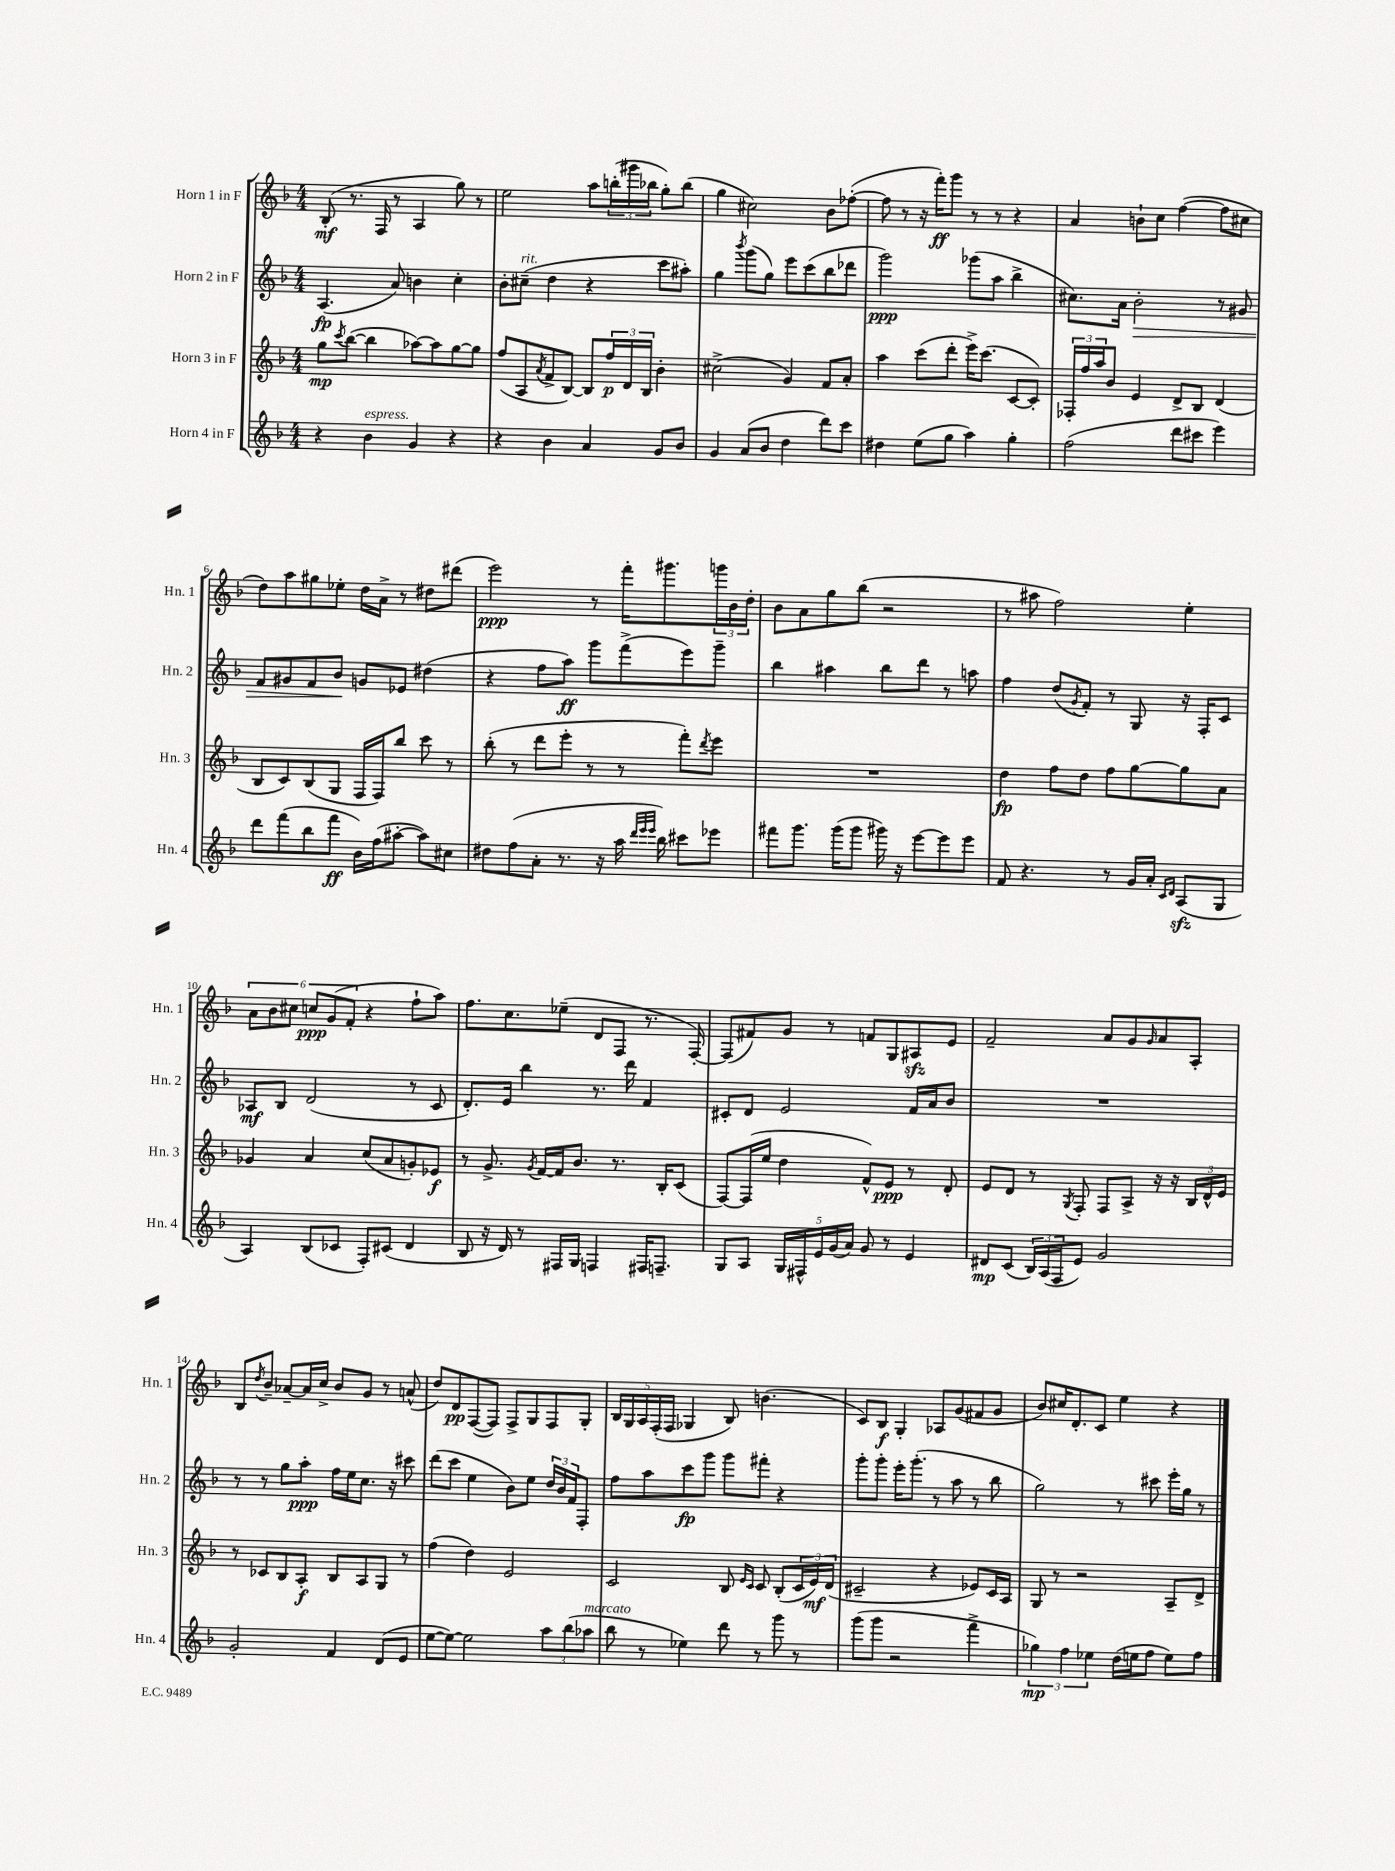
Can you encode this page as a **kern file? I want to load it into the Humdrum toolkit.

**kern	**dynam	**kern	**dynam	**kern	**dynam	**kern	**dynam
*part4	*part4	*part3	*part3	*part2	*part2	*part1	*part1
*staff4	*staff4	*staff3	*staff3	*staff2	*staff2	*staff1	*staff1
*I"Horn 4 in F	*	*I"Horn 3 in F	*	*I"Horn 2 in F	*	*I"Horn 1 in F	*
*I'Hn. 4	*	*I'Hn. 3	*	*I'Hn. 2	*	*I'Hn. 1	*
*clefG2	*	*clefG2	*	*clefG2	*	*clefG2	*
*k[b-]	*	*k[b-]	*	*k[b-]	*	*k[b-]	*
*M4/4	*	*M4/4	*	*M4/4	*	*M4/4	*
=1	=1	=1	=1	=1	=1	=1	=1
4r	.	8gg\L	mp	(4.A/	fp	(8B-'/	mf
.	.	8qccc/	.	.	.	.	.
.	.	([8bb-\J	.	.	.	8.r	.
!LO:TX:a:i:t=espress.	!	!	!	!	!	!	!
4b-\	.	4bb-\]	.	.	.	.	.
.	.	.	.	.	.	16F/	.
.	.	.	.	8a/)	.	8r	.
4g/	.	[8aa-X\L)	.	4bn\	.	4A/	.
.	.	8aa-\]	.	.	.	.	.
4r	.	[8gg\	.	4cc'\	.	8gg\)	.
.	.	8gg\J]	.	.	.	8r	.
=2	=2	=2	=2	=2	=2	=2	=2
4r	.	(8ff/L	.	8b-'\L	.	2ee\	.
!	!	!	!	!LO:TX:a:i:t=rit.	!	!	!
.	.	8A/	.	(8cc#X~\J	.	.	.
.	.	8qa/	.	.	.	.	.
4b-\	.	8f^/	.	4dd\	.	.	.
.	.	[8B-/J)	.	.	.	.	.
4a/	.	8B-/L]	.	4r	.	8aa\L	.
.	.	24ff/L	p	.	.	(24bbn'\L	.
.	.	24d/	.	.	.	24ggg#X\	.
.	.	24B-/JJ	.	.	.	24bb-X\JJ	.
8g/L	.	4b-'\	.	8ccc\L	.	8gg'\L)	.
8b-/J	.	.	.	8aa#X'\J)	.	(8bb-\J	.
=3	=3	=3	=3	=3	=3	=3	=3
4g/	.	(2cc#X^\	.	4gg\	.	4gg\	.
.	.	.	.	8qbbb-/	.	.	.
(8a/L	.	.	.	(8ggg\L	.	2cc#X\)	.
8b-/J	.	.	.	8gg\J)	.	.	.
4dd\	.	4g/)	.	8eee\L	.	.	.
.	.	.	.	(8ccc\	.	.	.
8ddd\L)	.	8f/L	.	8bb-\	.	8b-\L	.
8ccc\J	.	8a'/J	.	8ddd-X\J	.	([8ff-X'\J	.
=4	=4	=4	=4	=4	=4	=4	=4
4dd#X\	.	4aa\	.	2ggg\)	ppp	8ff-\]	.
.	.	.	.	.	.	8r	.
(8ee\L	.	(8ccc\L	.	.	.	16r	.
.	.	.	.	.	.	16fff'\KL)	ff
8gg\J	.	8ddd'\J	.	.	.	8ggg\J	.
4aa\)	.	16eee^\KL)	.	(8ggg-X\L	.	8r	.
.	.	(8.ccc\J	.	.	.	.	.
.	.	.	.	8aa\J	.	8r	.
4gg'\	.	[8c/L	.	4bb-^\	.	4r	.
.	.	8c'/J])	.	.	.	.	.
=5	=5	=5	=5	=5	=5	=5	=5
(2ff\	.	24F-X'/LL	.	8.cc#X\L)	.	4a/	.
.	.	24ff/	.	.	.	.	.
.	.	24aa/J	.	.	.	.	.
.	.	8b-/J	.	.	.	.	.
.	.	.	.	16a\Jk	.	.	.
!	!	!	!	!	!LO:HP:b	!	!
.	.	4e/	.	2b-'\	>	8bn`\L	.
.	.	.	.	.	.	8cc\J	.
8ddd\L	.	8d^/L	.	.	.	([4ff\	.
8ccc#X\J	.	8B-/J	.	.	.	.	.
4eee\)	.	(4d/	.	8r	.	8ff\L]	.
.	.	.	.	8g#X/	.	8cc#X\J	.
!!LO:LB:g=z
=6	=6	=6	=6	=6	=6	=6	=6
8ddd\L	.	8B-/L	.	8f/L	.	8dd\L)	.
(8fff\	.	8c/)	.	8g#X/	.	8aa\	.
8bb-\	.	(8B-/	.	8f/	.	8gg#X\	.
8fff\J	ff	8G/J	.	8b-/J	.	8ee-X'\J	.
16b-\LL)	.	16F/LL	.	8gn/L	]	16dd\LL	.
(16ff\J	.	16F/J)	.	.	.	16a^\JJ	.
[8aa#X'\J	.	8bb-/J	.	8e-X/J	.	8r	.
8aa#\L])	.	8ccc\	.	(4dd#X\	.	8dd#X\L	.
8cc#X\J	.	8r	.	.	.	(8ddd#X\J	.
=7	=7	=7	=7	=7	=7	=7	=7
8dd#X\L	.	(8bb-'\	.	4r	.	2eee\)	ppp
(8ff\	.	8r	.	.	.	.	.
8a'\J	.	8ddd\L	.	8ff\L	.	.	.
8.r	.	8eee'\J	.	8aa\J)	ff	.	.
.	.	8r	.	8ggg\L	.	8r	.
16r	.	.	.	.	.	.	.
16aa\	.	8r	.	(8fff^\	.	16fff'\KL	.
32qqddd/LLL	.	.	.	.	.	.	.
32qqeee/	.	.	.	.	.	.	.
32qqeee/JJJ	.	.	.	.	.	.	.
16bb-\)	.	.	.	.	.	8.ggg#X\	.
8ccc#X\L	.	8fff'\L)	.	8eee\)	.	.	.
.	.	8qddd/	.	.	.	.	.
8eee-X\J	.	8eee\J	.	8ggg~\J	.	24gggn\L	.
.	.	.	.	.	.	24b-\	.
.	.	.	.	.	.	24dd'\JJ	.
=8	=8	=8	=8	=8	=8	=8	=8
8fff#X\L	.	1r	.	4bb-\	.	8b-\L	.
8.ggg\J	.	.	.	.	.	8a\	.
.	.	.	.	4aa#X\	.	8gg\	.
(16ggg\KL	.	.	.	.	.	.	.
8ggg\J	.	.	.	.	.	(8bb-\J	.
16ggg#X\)	.	.	.	8bb-\L	.	2r	.
16r	.	.	.	.	.	.	.
[8eee\L	.	.	.	8ddd\J	.	.	.
8eee\]	.	.	.	8r	.	.	.
8eee\J	.	.	.	8aan\	.	.	.
=9	=9	=9	=9	=9	=9	=9	=9
8f/	.	4dd\	fp	4ff\	.	8r	.
4.r	.	.	.	.	.	8aa#X\	.
.	.	8ff\L	.	(8dd/L	.	2ff\)	.
.	.	.	.	8qg/	.	.	.
.	.	8dd\J	.	8f'/J)	.	.	.
8r	.	8ff\L	.	8r	.	.	.
16g/LL	.	[8gg\	.	8G/	.	.	.
16a'/JJ	.	.	.	.	.	.	.
16qqc/LL	.	.	.	.	.	.	.
16qqd/JJ	.	.	.	.	.	.	.
(8Azz/L	.	8gg\]	.	16r	.	4ee'\	.
.	.	.	.	16F'/KL	.	.	.
8G/J	.	8a\J	.	8c/J	.	.	.
!!LO:LB:g=z
=10	=10	=10	=10	=10	=10	=10	=10
4A/)	.	4g-X/	.	8A-X/L	mf	12a\L	.
.	.	.	.	.	.	12b-\	.
.	.	.	.	8B-/J	.	.	.
.	.	.	.	.	.	12cc#X\J	.
(8B-/L	.	4a/	.	(2d/	.	12ccn/L	ppp
.	.	.	.	.	.	(12g/	.
8c-X/J	.	.	.	.	.	.	.
.	.	.	.	.	.	12f'/J	.
8F'/L)	.	(8cc/L	.	.	.	4r	.
(8c#X/J	.	8a/	.	.	.	.	.
4d/	.	8gn'/)	.	8r	.	8ff`\L	.
.	.	8e-X/J	f	8c/	.	8aa\J)	.
=11	=11	=11	=11	=11	=11	=11	=11
8B-/	.	8r	.	8.d'/L)	.	8.ff\L	.
16r	.	8.g^/	.	.	.	.	.
16d/)	.	.	.	16e/Jk	.	8.cc\	.
8r	.	.	.	4bb-\	.	.	.
.	.	8qg/	.	.	.	.	.
.	.	[16f/LL	.	.	.	.	.
16F#X/LL	.	16f/J]	.	.	.	(8ee-X~\J	.
16G/JJ	.	8.b-/J	.	.	.	.	.
4Fn/	.	.	.	8.r	.	8d/L	.
.	.	8.r	.	.	.	8F/J	.
.	.	.	.	16ddd\	.	.	.
16F#X/KL	.	.	.	4f/	.	8.r	.
8.Fn~/J	.	16B-'/KL	.	.	.	.	.
.	.	(8c/J	.	.	.	.	.
.	.	.	.	.	.	[16F'/)	.
=12	=12	=12	=12	=12	=12	=12	=12
8G/L	.	[8F/L)	.	8c#X'/L	.	(8F/L]	.
8A/J	.	(16F/L]	.	8d/J	.	8f#X/)	.
.	.	16ee/JJ	.	.	.	.	.
20G/LL	.	4dd\	.	2e/	.	8g/J	.
20F#X^^/	.	.	.	.	.	.	.
20e/	.	.	.	.	.	.	.
.	.	.	.	.	.	8r	.
(20g/	.	.	.	.	.	.	.
20a/JJ)	.	.	.	.	.	.	.
8g/	.	8f^^/L)	.	.	.	8fn/L	.
8r	.	8e/J	ppp	.	.	8G/	.
4e/	.	8r	.	16f/LL	.	8A#Xzz/	.
.	.	.	.	16a/J	.	.	.
.	.	8d'/	.	8b-/J	.	8e/J	.
=13	=13	=13	=13	=13	=13	=13	=13
8d#X/L	mp	8e/L	.	1r	.	2f~/	.
(8c/J	.	8d/J	.	.	.	.	.
24B-/LL)	.	8r	.	.	.	.	.
(24A/	.	.	.	.	.	.	.
24F/J	.	.	.	.	.	.	.
.	.	8qG/	.	.	.	.	.
8e/J)	.	8F'/	.	.	.	.	.
2g/	.	8F/L	.	.	.	8a/L	.
.	.	8A^/J	.	.	.	8g/	.
.	.	.	.	.	.	16qqg/	.
.	.	16r	.	.	.	8a/	.
.	.	16r	.	.	.	.	.
.	.	24B-/LL	.	.	.	8A'/J	.
.	.	24d^^/	.	.	.	.	.
.	.	24e/JJ	.	.	.	.	.
!!LO:LB:g=z
=14	=14	=14	=14	=14	=14	=14	=14
2g'/	.	8r	.	8r	.	8B-/L	.
.	.	.	.	.	.	8qdd/	.
.	.	8c-X/L	.	8r	.	8b-~/J	.
.	.	8B-/	.	8gg\L	.	[8a-X~/L	.
.	.	8A'/J	f	8aa'\J	ppp	16a-/L]	.
.	.	.	.	.	.	16cc^/JJ	.
4f/	.	8B-/L	.	16ff\LL	.	8b-/L	.
.	.	.	.	16ee\J	.	.	.
.	.	8A/	.	8.cc\J	.	8g/J	.
(8d/L	.	8G/J	.	.	.	8r	.
.	.	.	.	16r	.	.	.
8e/J	.	8r	.	8ccc#X\	.	(8an^^/	.
=15	=15	=15	=15	=15	=15	=15	=15
[8ee\L	.	(4ff\	.	(8ddd\L	.	8dd/L)	.
8ee\J_)	.	.	.	8ccc\J	.	8d/	pp
2ee\]	.	4dd\)	.	4ee\	.	([8F/	.
.	.	.	.	.	.	8F/J])	.
.	.	2e/	.	8b-\L)	.	8F^/L	.
.	.	.	.	8ee\J	.	8G/	.
12aa\L	.	.	.	24dd/LL	.	8F/	.
.	.	.	.	24b-/	.	.	.
(12bb-\	.	.	.	24f/J	.	.	.
.	.	.	.	8F'/J	.	8G'/J	.
!LO:TX:a:i:t=marcato	!	!	!	!	!	!	!
12aa-X\J	.	.	.	.	.	.	.
=16	=16	=16	=16	=16	=16	=16	=16
8bb-\	.	2c/	.	8ff\L	.	20B-/LL	.
.	.	.	.	.	.	20G/	.
.	.	.	.	.	.	20A/	.
8r	.	.	.	8aa\	.	.	.
.	.	.	.	.	.	(20F'/	.
.	.	.	.	.	.	20F/JJ	.
4ee-X\)	.	.	.	8ccc\	fp	4G-X/	.
.	.	.	.	8ggg\J	.	.	.
8ddd\	.	8B-/	.	8ggg\L	.	8B-/)	.
.	.	16qqe/LL	.	.	.	.	.
.	.	16qqc/JJ	.	.	.	.	.
8r	.	8c/	.	8fff#X'\J	.	(4.bn\	.
8ggg\	.	(8B-'/L	.	4r	.	.	.
8r	.	24c/L	.	.	.	.	.
.	.	24e/)	mf	.	.	.	.
.	.	(24d/JJ	.	.	.	.	.
=17	=17	=17	=17	=17	=17	=17	=17
(8ggg\L	.	2c#X~/	.	8ggg'\L	.	8c/L)	.
8ggg\J	.	.	.	8ggg'\J	.	8B-/J	f
2r	.	.	.	16eee'\KL	.	4G'/	.
.	.	.	.	(8.ggg'\J	.	.	.
.	.	4r	.	8r	.	8A-X/L	.
.	.	.	.	8aa\	.	(8g/	.
4fff^\	.	8e-X/L)	.	8r	.	8f#X/	.
.	.	16c#/L	.	8bb-\	.	8g/J	.
.	.	16A/JJ	.	.	.	.	.
=18	=18	=18	=18	=18	=18	=18	=18
6gg-X\)	mp	8G/	.	2gg\)	.	8b-/L)	.
.	.	8r	.	.	.	16cc#X/K	.
6ff\	.	.	.	.	.	.	.
.	.	.	.	.	.	8.d'/	.
.	.	2r	.	.	.	.	.
6ee-X\	.	.	.	.	.	.	.
.	.	.	.	.	.	8c/J	.
(16dd\LL	.	.	.	8r	.	4ee\	.
16een\J	.	.	.	.	.	.	.
8ff\J	.	.	.	8ccc#X\	.	.	.
8ee\L)	.	8A~/L	.	16eee'\LL	.	4r	.
.	.	.	.	16gg\JJ	.	.	.
8ff\J	.	8d^/J	.	8r	.	.	.
==	==	==	==	==	==	==	==
*-	*-	*-	*-	*-	*-	*-	*-
